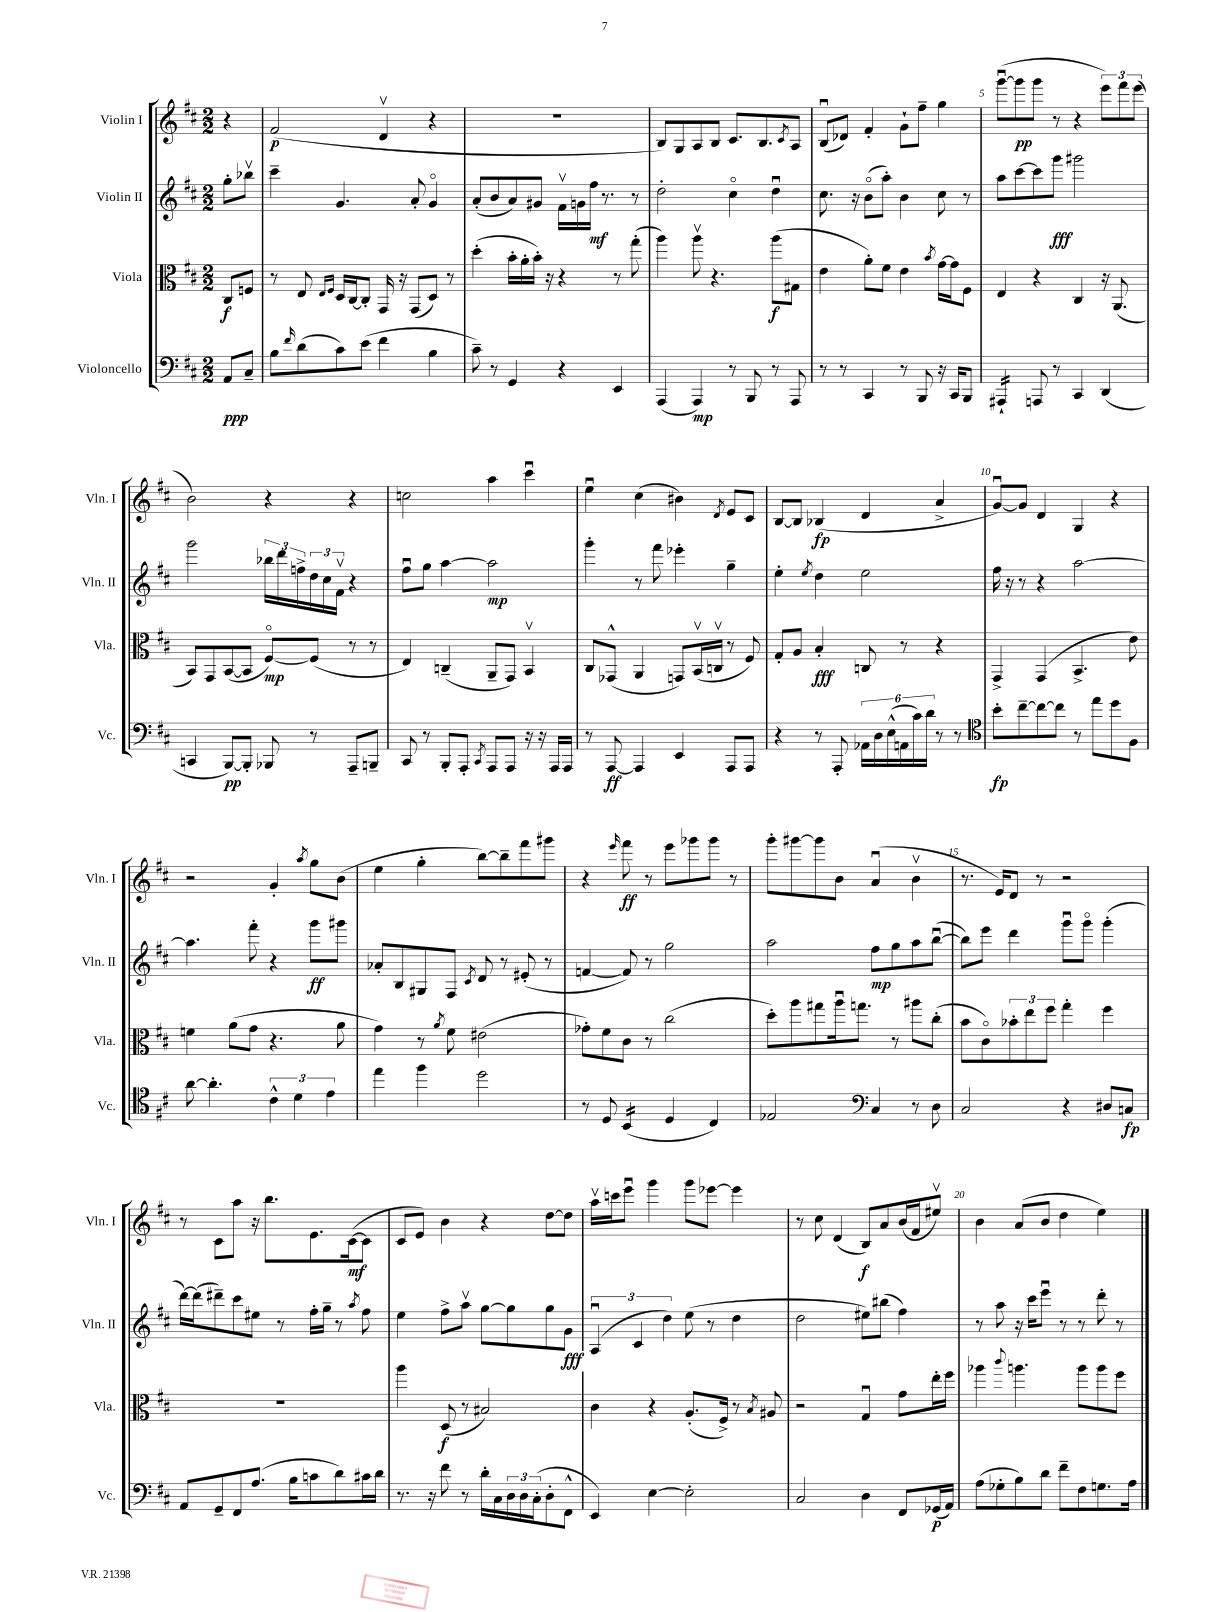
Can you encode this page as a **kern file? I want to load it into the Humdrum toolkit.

**kern	**kern	**kern	**kern
*staff4	*staff3	*staff2	*staff1
*clefF4	*clefC3	*clefG2	*clefG2
*k[f#c#]	*k[f#c#]	*k[f#c#]	*k[f#c#]
*M2/2	*M2/2	*M2/2	*M2/2
8AA/L	8C#/L	8gg'\L	4r
8C#~/J	8F/J	8bb-v\J	.
=	=	=	=
8B\L	8r	4ccc#~\	(2f#/
16qqf#/	.	.	.
(8d\	8E/	.	.
.	16qqE/LL	.	.
.	16qqF#/JJ	.	.
8c#\)	16D/LL	4.g/	.
.	[16C#/J	.	.
(8e\J	8C#'/]J	.	.
4f#\	16GG/	.	4dv/
.	16r	.	.
.	(8GG/L	8a'/	.
4B\	8D/J)	4go/	4r
.	8r	.	.
=	=	=	=
8c#~\)	(4dd'\	(8a'/L	1r
8r	.	8b/	.
4GG/	16b'\LL	8a/)	.
.	16a'\	.	.
.	16b'\JJ)	8g#/J	.
.	16r	.	.
4r	4r	16f#v\LL	.
.	.	16g\	.
.	.	16ff#\JJ	.
.	.	8.r	.
4EE/	8r	.	.
.	(8gg'\	8r	.
=	=	=	=
(4AAA/	4aa\)	2dd'\	8B/L)
.	.	.	8G/
4AAA/)	8aav\	.	8A/
.	4.r	.	8B/J
8r	.	4cc#o\	8.c#/L
8BBB/	.	.	.
.	.	.	8.B/
8r	(8aa\L	4ddu\	.
.	.	.	8qc#/
8AAA/	8G#\J	.	8A/J
=	=	=	=
8r	4e\	8.cc#\	(8Bu/L
8r	.	.	8d-/J)
.	.	16r	.
4CC#/	8a'\L)	(8bo\L	4f#'/
.	8f#\J	8aa'\J)	.
8r	4e\	4b\	8g`\L
8BBB/	.	.	8ff#~\J
.	8qb/	.	.
16r	[16g\LL	8cc#\	4gg\
16CC#/LK	16g\]J	.	.
8BBB/J	8F#\J	8r	.
=	=	=	=
4AAA#`/	4E/	8aa\L	([8gggu\L
.	.	[8ccc#\	8ggg\]
8AAA/	4r	8ccc#\]	8ggg\J
8r	.	8ggg\J	8r
4CC#/	4C#/	2ggg#\	4r
(4DD/	16r	.	12eee\L)
.	(8.AA/	.	.
.	.	.	12fff#\
.	.	.	(12eee\J
=	=	=	=
4CC/	8BB/L)	2ggg\	2b\)
.	8GG/	.	.
[8BBB/L)	([8BB/	.	.
8BBB'/]J	8BB/]J	.	.
8BBB-/	[8F#o/L)	24bb-\LL	4r
.	.	24ddd\	.
.	.	24ff^\	.
8r	(8F#/]J	24dd\	.
.	.	24cc#\	.
.	.	24f#v\JJ	.
8AAA~/L	8r	4r	4r
8BBB~/J	8r	.	.
=	=	=	=
8CC#/	4E/)	8ff#u\L	2cc\
8r	.	8gg\J	.
8BBB'/L	(4C~/	[4aa\	.
8AAA'/J	.	.	.
8qCC#/	.	.	.
8AAA/L	8AA~/L	2aa\]	4aa\
8AAA/J	8GG/J)	.	.
16r	4BBv/	.	4ccc#u\
16r	.	.	.
16AAA/LL	.	.	.
16AAA/JJ	.	.	.
=	=	=	=
8r	8C#/L	4ggg'\	4eeu\
[8AAA/	(8GG-^^/J	.	.
4AAA/]	4AA/	8r	(4cc#\
.	.	8fff#\	.
4EE/	8GG/L)	4eee-'\	4b#\)
.	(16BBv/L	.	.
.	16Cv/JJ	.	.
.	.	.	8qd/
8AAA/L	8r	4gg~\	8e/L
8AAA/J	8F#/)	.	8c#/J
=	=	=	=
4r	8G'/L	4ee'\	[8B/L
.	8A/J	.	8B/]J
.	.	8qee/	.
8r	4B'/	4dd\	(4B-/
8AAA'/	.	.	.
24AA-\LL	8C/	2ee\	4d/
24D\	.	.	.
(24E^^\	.	.	.
24AA\	8r	.	.
24c#\)	.	.	.
24d\JJ	.	.	.
8r	4r	.	4a^/
8r	.	.	.
=	=	=	=
*clefC4	*	*	*
8b'\L	4GG^/	16ff#\	[8gu/L)
.	.	16r	.
[8cc#~\	.	8r	8g/]J
8cc#\_	(4GG/	4r	4d/
8cc#\]J	.	.	.
8r	4.BB^/	[2aa\	4G/
8ee\L	.	.	.
8dd\	.	.	4r
8F#\J	8e\)	.	.
=	=	=	=
[8a\	4f\	4.aa\]	2r
4.a'\]	.	.	.
.	(8a\L	.	.
.	8g\J	8fff#'\	.
6c#^^\	4.r	4r	4g'/
6d\	.	.	.
.	.	.	8qaa/
.	.	8ggg\L	8gg\L
6e\	.	.	.
.	8a\	8ggg#\J	(8b\J
=	=	=	=
4ee\	4g\)	8a-'/L	4ee\
.	.	8B/	.
4ff#\	8r	8G#/	4gg'\
.	8qa/	.	.
.	8f#\	8F#/J	.
.	.	8qc#/	.
2dd\	(2e#\	8d/	[8bb\L)
.	.	8r	8bb~\]
.	.	(8e#'/	8fff#\
.	.	8r	8ggg#\J
=	=	=	=
8r	8g-'\L)	[4f/	4r
8D/	8f#\	.	.
.	.	.	16qqeee/
(4BB/	8c#\J	8f/])	8fff#\
.	8r	8r	8r
4D/	(2cc#\	2gg\	8eee\L
.	.	.	8ggg-\
4C#/)	.	.	8ggg-\J
.	.	.	8r
=	=	=	=
2E-/	8dd'\L)	2aa\	8ggg'\L
.	8aa\	.	[8ggg#\
.	8gg#\	.	8ggg#\]
.	16aau\k	.	8b\J
.	8.gg\J	.	.
*clefF4	*	*	*
4C#/	.	8ff#\L	(4au/
.	8r	8gg\	.
8r	8aa#\L	8aa\	4bv\
8D\	(8cc#'\J	([8bbu\J	.
=	=	=	=
2C#/	8b\L	8bb\]L)	8.r
.	8c#o\)	8eee\J	.
.	.	.	16e/LK)
.	12b-'\	4ddd\	8d/J
.	12ee\	.	.
.	.	.	8r
.	12ff#\J	.	.
4r	4gg'\	8gggu\L	2r
.	.	8gggo\J	.
8D#/L	4ff#\	(4ggg'\	.
8C/J	.	.	.
=	=	=	=
8AA/L	1r	[16ddd\LL)	8r
.	.	(16ddd\]J	.
8GG~/	.	8ddd#~\)	8c#\L
8FF#/	.	8ccc#\	8aa\J
(8.A/J	.	8ee#\J	16r
.	.	.	8.bb\L
.	.	8r	.
16B\LK	.	.	.
8c\	.	16ff#'\LL	8.e\
.	.	16gg~\JJ	.
8d\)	.	8r	.
.	.	.	([16c#\k
.	.	8qaa/	.
16c#\L	.	8ff#\	8c#\]J
16d\JJ	.	.	.
=	=	=	=
8.r	4aa\	4ee\	8c#/L
.	.	.	8e/J)
16r	.	.	.
8f#\	(8D/	8ff#^\L	4b\
8r	8r	8aav\J	.
16d'\LL	2B#/)	[8gg\L	4r
16C#\	.	.	.
24D\	.	8gg\]	.
24D\	.	.	.
(24C#'\J	.	.	.
8D'\	.	8gg\	[8dd\L
8FF#^^\J	.	8g\J	8dd\]J
=	=	=	=
4EE/)	4c#\	(6Au/	16aav\LL
.	.	.	16ccc\J
.	.	.	8eeeu\J
.	.	6c#/	.
[4E\	4r	.	4ggg\
.	.	6dd\)	.
2E'\]	(8.A'/L	(8ee\	8ggg\L
.	.	8r	[8eee-\J
.	16F#^/Jk)	.	.
.	8r	4dd\	4eee-\]
.	8qB/	.	.
.	8A#/	.	.
=	=	=	=
2C#/	2r	2dd\	8r
.	.	.	8cc#\
.	.	.	(4d/
4D\	4Gu/	8ee#\L)	8B/L)
.	.	(8bb#\J	8a/
8FF#/L	8g\L	4ff#\)	(16b/L
.	.	.	16f#/J
(16GG-/L	16ee'\L	.	8ee#v/J)
16AA/JJ)	16ff#\JJ	.	.
=	=	=	=
(8A\L	4aa-\	8r	4b\
8G-'\	.	8aa\	.
.	8qqccc#/	.	.
8B\)	4.aa\	16r	(8a/L
.	.	16ccc#\LK	.
8d\J	.	8eeeu\J	8b/J
8f#~\L	.	8r	4dd\
8F#\	8aa\L	8r	.
8.G\	8aa\	8ddd'\	4ee\)
.	8ff#\J	8r	.
16A\Jk	.	.	.
==	==	==	==
*-	*-	*-	*-
